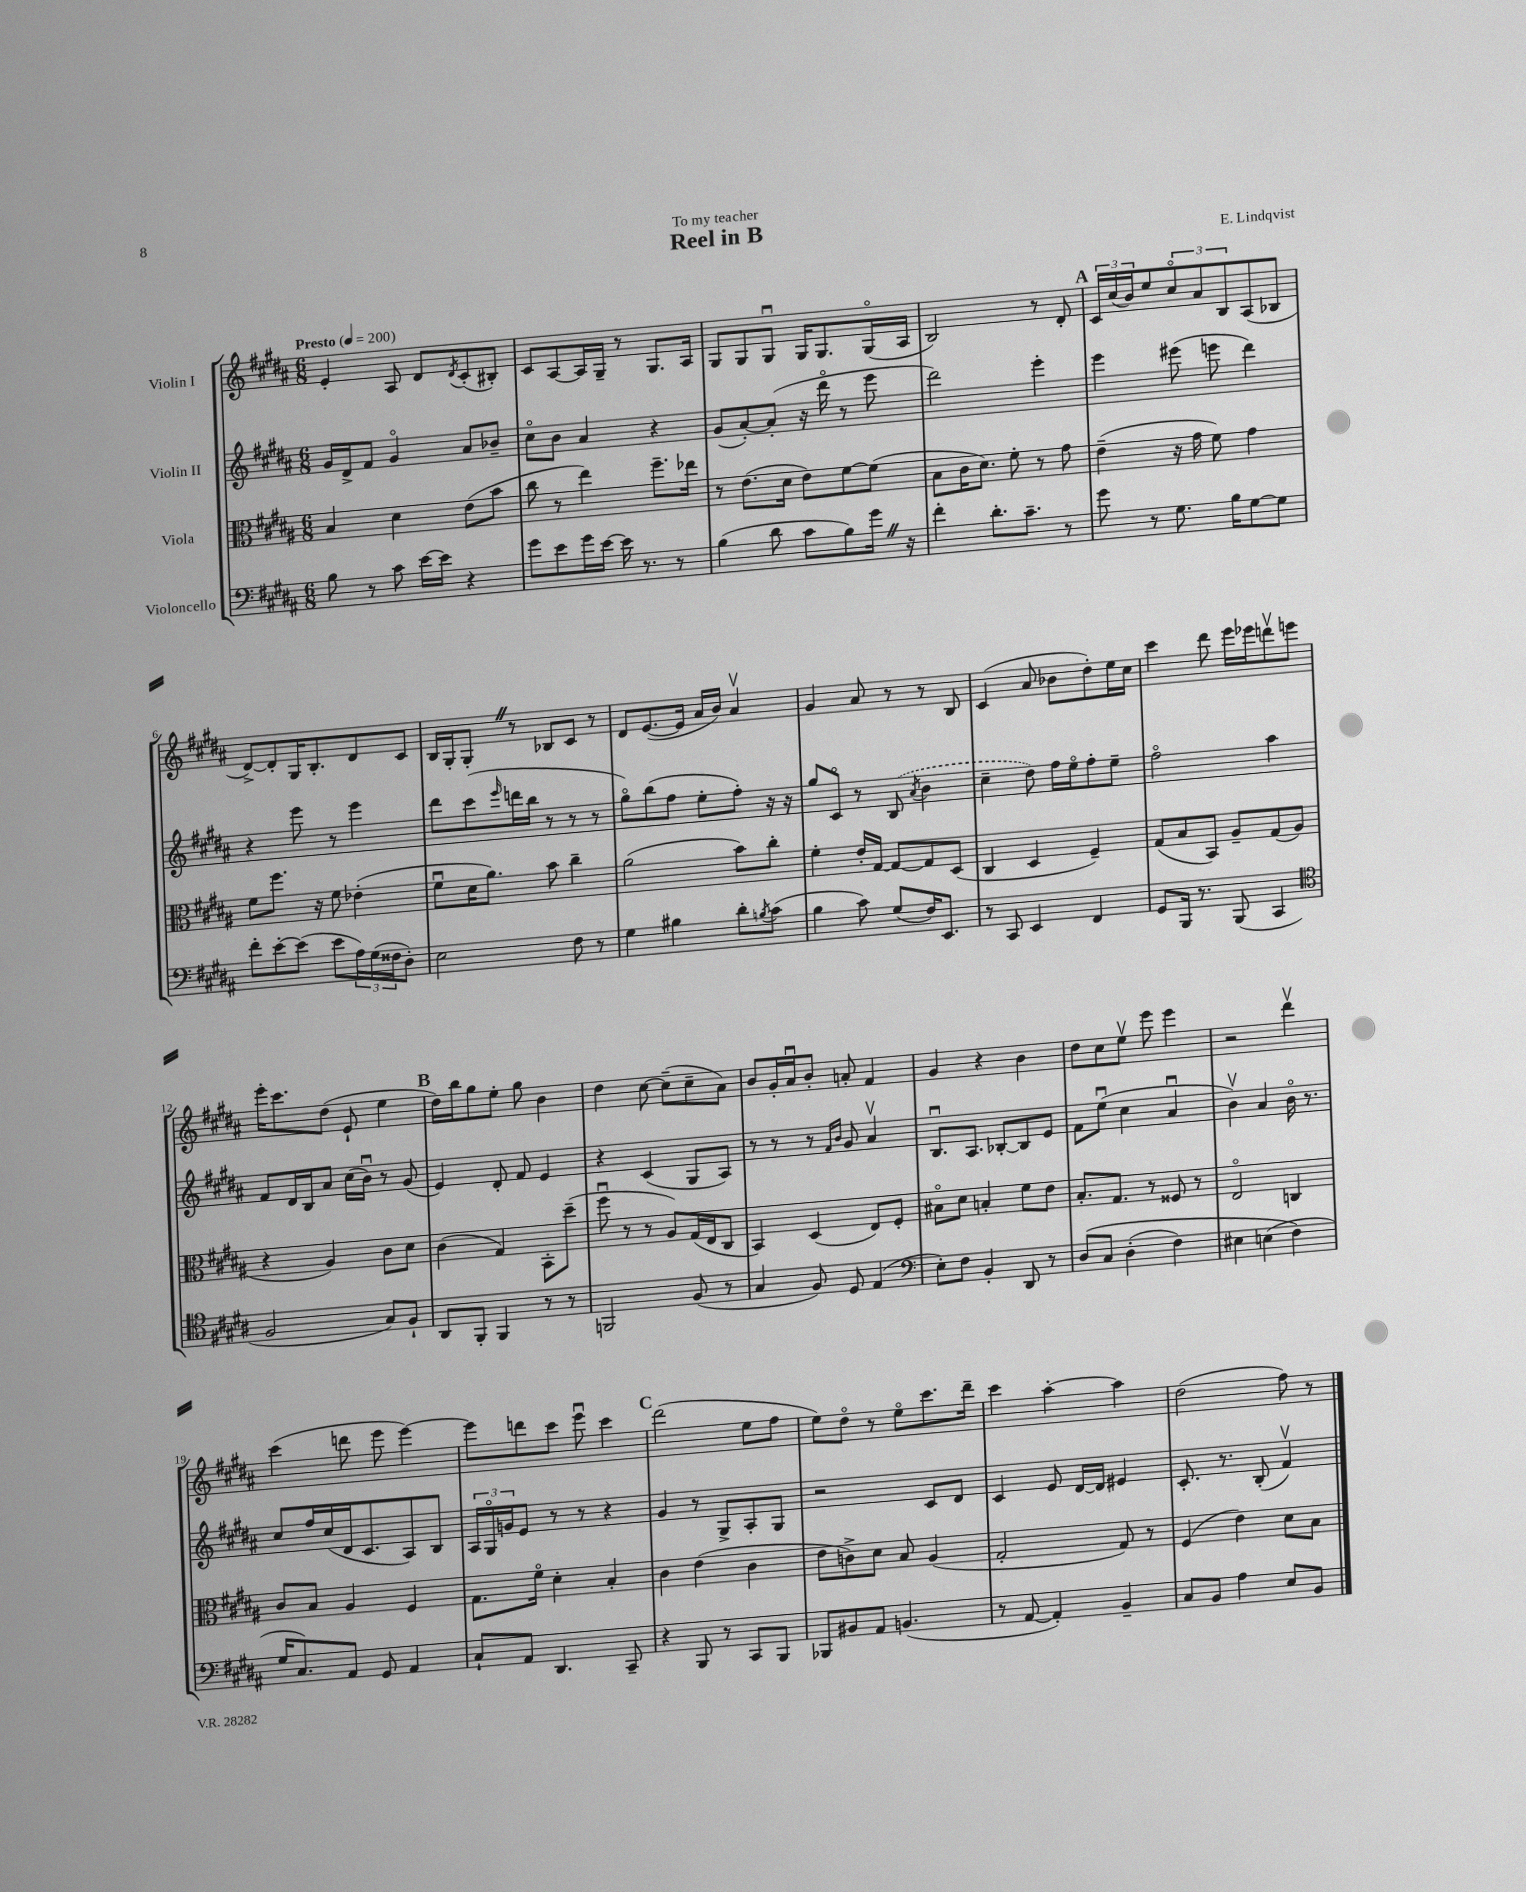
\header { title = "Reel in B" composer = "E. Lindqvist" dedication = "To my teacher" }
<<
\new StaffGroup <<
\new Staff = "s0" \with { instrumentName = "Violin I" } {
    \clef treble \key b \major \numericTimeSignature \time 6/8 \tempo "Presto" 4 = 200
    e'4-. ais8 dis'8 \acciaccatura { dis'8 } cis'8-.( bis8-.) |
    cis'8 ais8~ ais16 gis16-- r8 gis8. ais16 |
    gis8 gis8 gis8\downbow gis16 gis8. gis16\flageolet( ais16 |
    b2) r8 dis'8-. |
    \mark \markup { \bold "A" } \tuplet 3/2 { cis'16 cis''16( b'16) } e''8 \tuplet 3/2 { cis''8\flageolet ais'8 b8 } ais8( bes8 |
    dis'8~->) dis'8-. gis16 b8.-. dis'8 cis'8 |
    b16 gis16-. gis8-. \once \override BreathingSign.text = \markup { \musicglyph "scripts.caesura.straight" } \breathe r8 bes8 cis'8 r8 |
    dis'8 e'8.~( e'16 ais'16 b'16) ais'4\upbow |
    gis'4 ais'8 r8 r8 b8 |
    cis'4( ais'8 bes'8 dis''8-.) e''16 cis''16 |
    cis'''4 dis'''8 e'''16 ees'''16 d'''8\upbow e'''8 |
    e'''16-. cis'''8. dis''8( e'8-! e''4 |
    \mark \markup { \bold "B" } dis''16) b''16 gis''8 e''8-. gis''8 b'4 |
    dis''4 cis''8~ cis''8--( cis''8-- ais'8) |
    b'8 gis'16-. ais'16\downbow b'8-. a'8-. fis'4 |
    gis'4 r4 b'4 |
    dis''8 cis''8 e''8\upbow e'''8 e'''4 |
    r2 dis'''4\upbow |
    cis'''4( d'''8 e'''8 e'''4~) |
    e'''8 d'''8 cis'''8 e'''8\downbow cis'''4 |
    \mark \markup { \bold "C" } dis'''2( e''8 fis''8 |
    e''8) dis''8\flageolet r8 e''8\flageolet cis'''8. dis'''16-- |
    cis'''4 ais''4~-. ais''4 |
    dis''2( fis''8) r8 \bar "|." |
}
\new Staff = "s1" \with { instrumentName = "Violin II" } {
    \clef treble \key b \major \numericTimeSignature \time 6/8
    gis'16 dis'16-> fis'8 gis'4\flageolet ais'8 bes'8-- |
    cis''8\flageolet b'8 ais'4 r4 |
    gis'8( ais'8~-.) ais'8-.( r16 dis'''16\flageolet r8 e'''8 |
    dis'''2) e'''4-. |
    \mark \markup { \bold "A" } e'''4 eis'''8( e'''8 dis'''4) |
    r4 e'''8 r8 e'''4 |
    dis'''8 cis'''8( \grace { e'''16 } d'''16 b''16 r8 r8 r8 |
    gis''8\flageolet) b''8( fis''8 e''8-. fis''8-.) r16 r16 |
    gis''8 cis'8\flageolet r8 \once \slurDashed b8( \acciaccatura { ais'8 } b'4 |
    cis''4-- dis''8) fis''16 e''16\flageolet fis''8-. e''8-- |
    fis''2\flageolet ais''4 |
    fis'8 dis'16 b16 ais'8 cis''16( b'16\downbow) r8 gis'8( |
    \mark \markup { \bold "B" } e'4) dis'8-. fis'8 e'4 |
    r4 cis'4( gis8 ais8) |
    r8 r8 r8 \grace { fis'16 b'16 } gis'8 ais'4\upbow |
    b8.\downbow ais8. bes8~-. bes8 e'8 |
    fis'8 e''8\downbow( cis''4 ais'4\downbow |
    b'4\upbow) ais'4 b'16\flageolet r8. |
    cis''8 fis''16 cis''16( dis'16 cis'8. ais8) b8 |
    \tuplet 3/2 { ais16 gis16\flageolet g'16 } e'8 r8 r8 r4 |
    \mark \markup { \bold "C" } gis'4 r8 gis8-> ais8-. gis8 |
    r2 cis'8 dis'8 |
    cis'4 e'8 dis'16~ dis'16 eis'4 |
    cis'8.-. r8. b8-.( fis'4\upbow) \bar "|." |
}
\new Staff = "s2" \with { instrumentName = "Viola" } {
    \clef alto \key b \major \numericTimeSignature \time 6/8
    b4 dis'4 e'8( b'8 |
    cis''8 r8 e''4) fis''8.-- ees''16 |
    r8 e'8.( dis'16 e'8) fis'8~ fis'8( |
    b8 cis'16 dis'8.) fis'8-. r8 gis'8 |
    \mark \markup { \bold "A" } e'4--( r16 gis'16 fis'8) gis'4 |
    fis'8 fis''8. r16 fis'8 ees'4-.( |
    fis'8\downbow dis'16 ais'8.) b'8 cis''4-- |
    ais'2( b'8) cis''8-. |
    fis'4-. e'16-. gis16~ gis8~ gis8 dis8( |
    cis4 dis4 fis4--) |
    gis8( b8 b,8) ais8-- gis8( ais8 |
    r4 ais4) cis'8 dis'8 |
    \mark \markup { \bold "B" } cis'4( gis4) b,8-. dis''8--( |
    fis''8\downbow r8 r8 ais8) gis16( e16 cis8 |
    b,4) dis4( e8) fis8-. |
    bis8\flageolet dis'8 b4-. fis'8 e'8 |
    b8.-. gis8. r8 fisis8 r8 |
    e2\flageolet c4 |
    cis'8 b8 ais4 fis4 |
    gis8. fis'16\flageolet dis'4-. b4-. |
    \mark \markup { \bold "C" } cis'4 e'4( cis'4 |
    e'8 c'8->) dis'8 b8 ais4( |
    gis2-. gis8) r8 |
    fis4( e'4) dis'8 b8 \bar "|." |
}
\new Staff = "s3" \with { instrumentName = "Violoncello" } {
    \clef bass \key b \major \numericTimeSignature \time 6/8
    b8 r8 cis'8 e'16~ e'16 r4 |
    gis'8 e'8 gis'16 e'16~ e'16 r8. r8 |
    b4( dis'8 cis'8 b8) gis'16 \once \override BreathingSign.text = \markup { \musicglyph "scripts.caesura.straight" } \breathe r16 |
    fis'4-. dis'8.-. cis'8.-- r8 |
    \mark \markup { \bold "A" } gis'8 r8 gis8. b16 gis8~ gis8 |
    fis'8-. e'8~-. e'8( e'8 \tuplet 3/2 { ais16) gis16( fisis16 } dis8-.) |
    e2 fis8 r8 |
    gis4 bis4 dis'8-. \acciaccatura { b8 } cis'8( |
    b4 cis'8) gis8( fis16) e,8. |
    r8 cis,8 e,4 fis,4 |
    gis,8 b,,16 r8. b,,8( cis,4 |
    \clef tenor fis2 gis8) fis8-! |
    \mark \markup { \bold "B" } ais,8 fis,8-. fis,4 r8 r8 |
    f,2 fis8( r8 |
    gis4 fis8) dis8 e4( |
    \clef bass e8-.) fis8 b,4-. dis,8 r8 |
    dis8\( cis8 dis4-.( fis4) |
    eis4 e4( fis4\) |
    gis16 cis8.) ais,8 gis,8 ais,4 |
    cis8-! ais,8 dis,4. cis,8-- |
    \mark \markup { \bold "C" } r4 b,,8 r8 cis,8 b,,8 |
    bes,,8 bis,8 ais,8 b,4.( |
    r8 ais,8~ ais,4-.) b,4-- |
    cis8 b,8 ais4 e8 b,8 \bar "|." |
}
>>
>>
